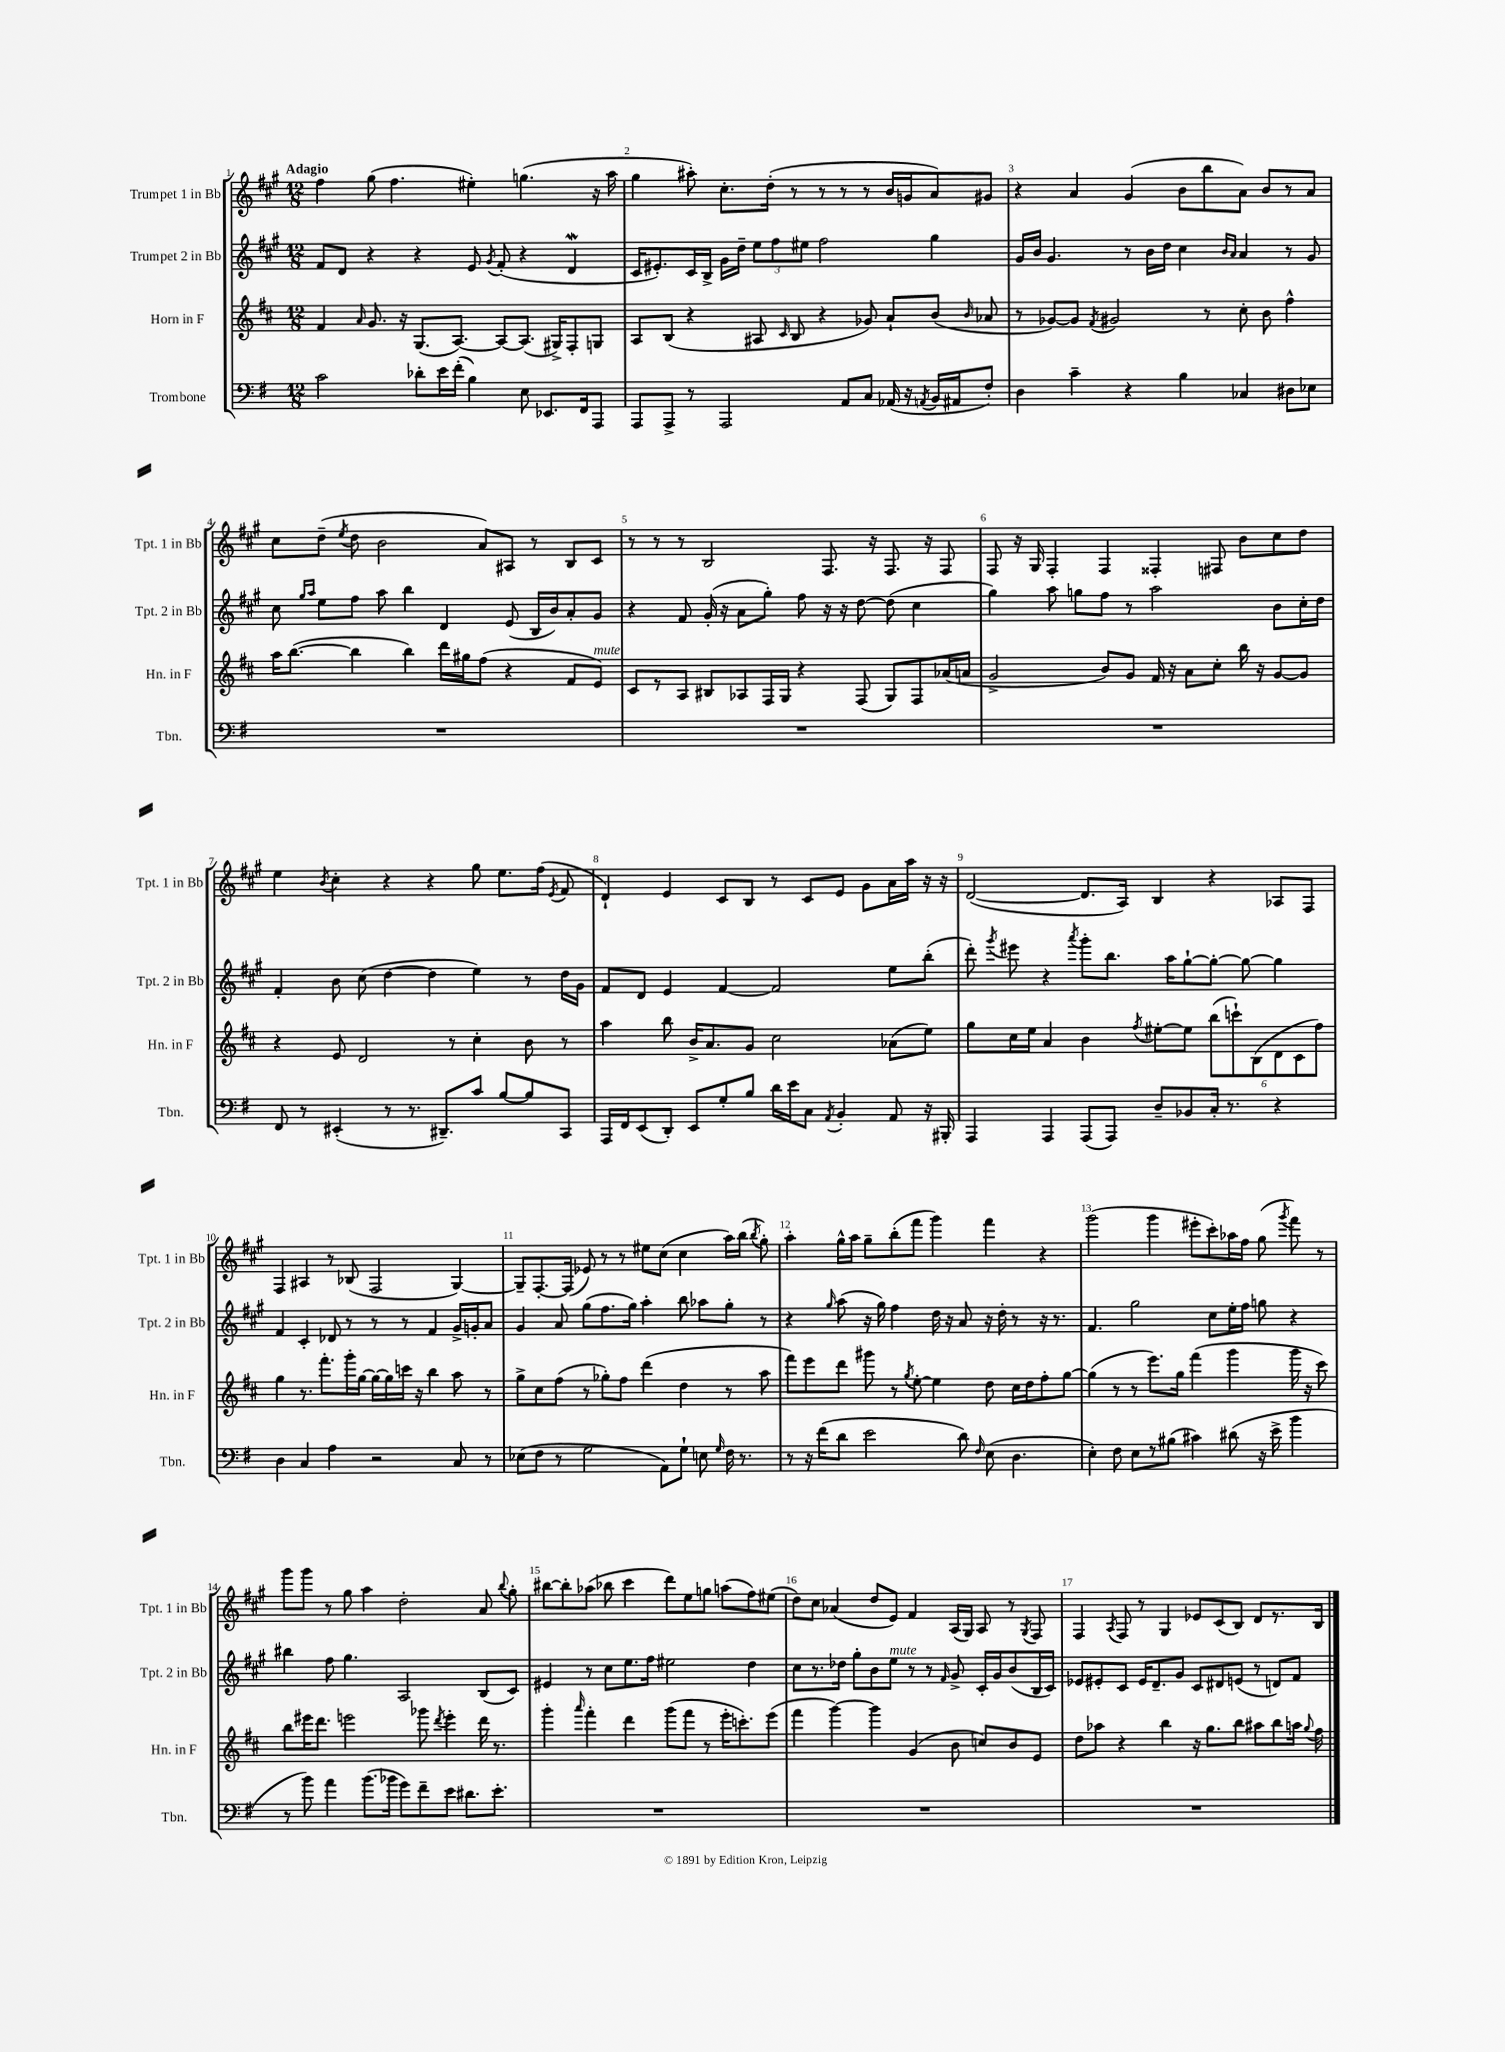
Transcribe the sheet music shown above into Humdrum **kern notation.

**kern	**kern	**kern	**kern
*part4	*part3	*part2	*part1
*staff4	*staff3	*staff2	*staff1
*I"Trombone	*I"Horn in F	*I"Trumpet 2 in Bb	*I"Trumpet 1 in Bb
*I'Tbn.	*I'Hn. in F	*I'Tpt. 2 in Bb	*I'Tpt. 1 in Bb
*clefF4	*clefG2	*clefG2	*clefG2
*k[f#]	*k[f#c#]	*k[f#c#g#]	*k[f#c#g#]
*M12/8	*M12/8	*M12/8	*M12/8
=1	=1	=1	=1
!	!	!	!LO:TX:a:B:t=Adagio
2c\	4f#/	8f#/L	4ff#\
.	.	8d/J	.
.	16qqa/	.	.
.	8.g/	4r	(8gg#\
.	.	.	4.ff#\
.	16r	.	.
8d-X'\L	(8.G/L	4r	.
16e\L	.	.	.
(16f#'\JJ	[8.A/J)	.	.
4B\)	.	8e/	4ee#X'\)
.	.	8qg#/	.
.	8A/L_	(8f#'/	.
8E\	(8.A/J]	4r	(4.ggn\
8.EE-X/L	.	.	.
.	16G#X^/KL)	.	.
.	8F#'/	4dw/	.
16FF#/k	.	.	.
8AAA/J	8Gn/J	.	16r
.	.	.	16aa\
=2	=2	=2	=2
8AAA/L	8A/L	16c#/KL	4gg#\
.	.	8.e#X'/)	.
8AAA^/J	(8B/J	.	.
8r	4r	16c#/L	8aa#X'\)
.	.	16B^/JJ	.
2AAA/	.	16g#\LL	8.cc#'\L
.	.	16dd~\JJ	.
.	8A#X/	12ee\L	.
.	.	.	(16dd'\Jk
.	.	12ff#\	.
.	16qqc#/	.	.
.	8B/	.	8r
.	.	12ee#X\J	.
.	4r	2ff#\	8r
8AA/L	.	.	8r
8C/J	8g-X/)	.	8r
(16AA-X/	8a`/L	.	16b/LL
16r	.	.	16gn/J
8qAAn/	.	.	.
16BB/LL	(8b/J	4gg#\	8a/)
16AA#X/J	.	.	.
.	16qqb/	.	.
8F#'/J)	8a-X/	.	8g#X/J
=3	=3	=3	=3
4D\	8r	16g#/LL	4r
.	.	16b/JJ	.
.	[8g-X/L)	4.g#/	.
4c~\	8g-/J]	.	4a/
.	8qf#/	.	.
.	2g#X/	.	.
4r	.	8r	(4g#/
.	.	16b\LL	.
.	.	16dd\JJ	.
4B\	.	4cc#\	8b\L
.	8r	.	8bb\
.	.	16qqb/LL	.
.	.	16qqa/JJ	.
4C-X/	8cc#'\	4a/	8a\J)
.	8b\	.	8b/L
8D#X\L	4ff#^^\	8r	8r
8E-X\J	.	8g#/	8a/J
!!LO:LB:g=z
=4	=4	=4	=4
1.r	16aa\KL	8cc#\	8cc#\L
.	([8.bb\J	.	.
.	.	16qqgg#/LL	.
.	.	16qqaa/JJ	.
.	.	8ee\L	(8dd~\J
.	.	.	8qee/
.	4bb\]	8ff#\J	8dd\
.	.	8aa\	2b\
.	4bb\)	4bb\	.
.	16ddd\LL	4d/	.
.	16gg#X\J	.	.
.	(8ff#\J	.	8a/L)
.	4r	(8e/	8A#X/J
.	.	16B/LL	8r
.	.	16b/J)	.
.	8f#/L	8a'/	8B/L
!	!LO:TX:a:i:t=mute	!	!
.	8e/J)	8g#/J	8c#/J
=5	=5	=5	=5
1.r	8c#/L	4r	8r
.	8r	.	8r
.	8A/J	8f#/	8r
.	8B#X/L	(16g#'/	2B/
.	.	16r	.
.	8A-X/	8a\L	.
.	16F#/L	8gg#'\J)	.
.	16G/JJ	.	.
.	4r	8ff#\	.
.	.	16r	8.F#/
.	.	16r	.
.	(8F#/	[8dd\	.
.	.	.	16r
.	8G/L)	(8dd\]	8.F#/
.	8F#/	4cc#\	.
.	.	.	16r
.	(16a-X/L	.	8F#/
.	16an/JJ	.	.
=6	=6	=6	=6
1.r	2g^/	4gg#\)	8F#/
.	.	.	16r
.	.	.	16G#/
.	.	8aa\	4F#'/
.	.	8ggn\L	.
.	8b/L)	8ff#\J	4F#/
.	8g/J	8r	.
.	16f#/	2aa\	4F##X'/
.	16r	.	.
.	8a\L	.	.
.	8cc#'\J	.	8F#X/
.	16bb\	.	8b\L
.	16r	.	.
.	[8g/L	8b\L	8cc#\
.	8g/J]	16cc#'\L	8dd\J
.	.	16dd\JJ	.
!!LO:LB:g=z
=7	=7	=7	=7
8FF#/	4r	4f#'/	4ee\
8r	.	.	.
.	.	.	8qb/
(4EE#X'/	8e/	8b\	4cc#'\
.	2d/	(8cc#\	.
8r	.	[4dd\	4r
8.r	.	.	.
.	.	4dd\]	4r
8.DD#X~/L)	.	.	.
.	8r	.	.
8c/J	4cc#'\	4ee\)	8gg#\
[8B/L	.	.	8.ee\L
8B/]	8b\	8r	.
.	.	.	(16ff#\Jk
.	.	.	8qe/
8CC/J	8r	16dd\LL	8f#/
.	.	16g#\JJ	.
=8	=8	=8	=8
16AAA/LL	4aa\	8f#/L	4d`/)
16FF#/J	.	.	.
(8EE/	.	8d/J	.
8DD'/J)	8bb\	4e/	4e/
8EE/L	16b^/KL	.	.
.	8.a/	.	.
8G'/	.	[4f#/	8c#/L
8B/J	8g/J	.	8B/J
16d\LL	2cc#\	2f#/]	8r
16e\J	.	.	.
8C\J	.	.	8c#/L
8qAA/	.	.	.
4BB'/	.	.	8e/J
.	.	.	8g#\L
8AA/	(8a-X\L	8ee\L	16a\L
.	.	.	16aa\JJ
16r	8ee\J)	(8bb'\J	16r
16BBB#X'/	.	.	16r
=9	=9	=9	=9
4AAA/	8gg\L	8ddd'\)	([2d/
.	.	8qggg#/	.
.	16cc#\L	8eee#X\	.
.	16ee\JJ	.	.
4AAA/	4a/	4r	.
.	.	8qaaa/	.
(8AAA/L	4b\	8ggg#'\L	8.d/L]
8AAA/J)	.	8.bb\J	.
.	.	.	16A/Jk)
.	8qff#/	.	.
8D~/L	[8ee#X'\L	.	4B/
.	.	16aa\KL	.
8BB-X/	8ee#\J]	[8gg#`\	.
16C'/Jk	(12bb\L	8gg#'\J_	4r
8.r	.	.	.
.	12cccn`\)	.	.
.	.	8gg#\_	.
.	(12B\	.	.
4r	12d\	4gg#\]	8A-X/L
.	12c#\	.	.
.	.	.	8F#/J
.	12ff#\J)	.	.
!!LO:LB:g=z
=10	=10	=10	=10
4D\	4gg\	4f#/	4F#/
4C/	8.r	4c#'/	4A#X/
.	8.fff#'\L	.	.
4A\	.	8d-X/	8r
.	16ggg'\L	8r	(8B-X/
.	[16gg\JJ	.	.
2r	16gg\LL_	8r	2F#/
.	16gg\]	.	.
.	16cccn\JJ	8r	.
.	16r	.	.
.	4bb\	4f#/	.
8C/	8aa\	16g#^/LL	[4G#/)
.	.	16gn'/J	.
8r	8r	8a/J	.
=11	=11	=11	=11
(8E-X\L	8gg^\L	4g#/	8G#~/L]
8F#\J	8cc#\	.	[8.F#'/
8r	(8ff#\J	8a/	.
.	.	.	(16F#/Jk]
2G\	8r	(8gg#\L	8e-X/)
.	8gg-X'\L)	8.ff#\	8r
.	8ff#\J	.	8r
.	.	16gg#\Jk)	.
.	(4ddd\	4aa'\	8ee#X\L
8AA\L)	.	.	(8cc#\J
8G`\J	4dd\	8bb\	4cc#\
8En\	.	8aa-X\L	.
16qqG/	.	.	.
16F#\	8r	8gg#'\J	16aa\LL)
8.r	.	.	(16bb\JJ
.	.	.	8qbb/
.	8aa\	8r	8gg#'\)
=12	=12	=12	=12
8r	8fff#\L)	4r	4aa'\
16r	8eee\	.	.
(16f#\KL	.	.	.
.	.	16qqgg#/	.
8d\J	8ddd\J	(8aa\	16gg#^^\LL
.	.	.	16aa\JJ
2e\	8ggg#X\	16r	8gg#~\L
.	.	16gg#\)	.
.	8r	4ff#\	(8bb'\
.	8qgg/	.	.
.	[8ee'\	.	8fff#\J
.	4ee\]	16dd\	4ggg#\)
.	.	16r	.
8d\)	.	8a/	.
16qqF#/	.	.	.
(8E\	8dd\	16r	4fff#\
.	.	16dd'\	.
4.D\	16cc#\LL	8r	.
.	16dd\J	.	.
.	8ff#'\	16r	4r
.	.	8.r	.
.	[8gg\J	.	.
=13	=13	=13	=13
4E'\)	(4gg\]	4.f#/	(2ggg#\
8F#\	8r	.	.
8E\L	8r	2gg#\	.
8r	8.eee\L)	.	4ggg#\
(8B#X\J	.	.	.
.	16gg\Jk	.	.
4c#X\)	(4fff#\	.	8eee#X'\L
.	.	8cc#\L	8ccc#'\)
(8d#X\	4ggg\	16ee'\L	16aa-X\L
.	.	16ff#\JJ	16ff#\JJ
16r	.	8ggn\	(8gg#\
16e^\	.	.	.
.	.	.	8qggg#/
4b\	16ggg\	4r	8fff#\)
.	16r	.	.
.	8ccc#\)	.	8r
!!LO:LB:g=z
=14	=14	=14	=14
8r	8bb\L	4bb#X\	8ggg#\L
8b\)	16eee#X\K	.	8ggg#\J
.	8.ddd\J	.	.
4a\	.	8ff#\	8r
.	2eeen\	4.gg#\	8gg#\
(8.b\L	.	.	4aa\
16b-X\Jk	.	.	.
8g\L)	.	2A/	2dd'\
8f#~\	8ggg-X\	.	.
.	8qddd/	.	.
8e\J	4eee'\	.	.
8.d#X\L	.	.	.
.	16ddd\	(8B/L	8a/
8.e'\J	8.r	.	.
.	.	.	8qqbb/
.	.	8c#/J)	8gg#'\
=15	=15	=15	=15
1.r	4ggg'\	4e#X/	[8bb#X\L
.	.	.	8bb#'\]
.	16qqaaa/	.	.
.	4fff#'\	8r	(8aa-X\J
.	.	8cc#\L	8bb-X\
.	4ddd\	8.ee\	4ccc#\
.	.	16ff#\Jk	.
.	(8ggg\L	2ee#X\	8ddd\L)
.	8fff#\J	.	8ee\
.	8r	.	8ggn\J
.	16eee'\KL	.	(8aan\L
.	8.cccn'\)	.	.
.	.	4dd\	8ff#\)
.	(8eee\J	.	(8ee#X\J
=16	=16	=16	=16
1.r	4fff#\	8cc#\L	8dd\L)
.	.	8.r	8cc#\J
.	[4ggg\)	.	(4a-X/
.	.	16dd-X\Jk	.
.	.	8gg#'\L	.
.	4ggg\]	8b\	8dd/L
!	!	!LO:TX:a:i:t=mute	!
.	.	8ee\J	8e/J)
.	(4g/	8r	4f#/
.	.	8r	.
.	.	16qqf#/	.
.	8b\	8g#^/	(16A/LL
.	.	.	16G#/JJ)
.	8ccn/L)	16c#'/LL	8A/
.	.	16g#/J	.
.	8b/	(8b/	8r
.	.	.	8qG#/
.	8e/J	16B/L	8F#/
.	.	16c#/JJ)	.
=17	=17	=17	=17
1.r	8dd\L	8e-X/L	4F#/
.	8aa-X\J	8e#X'/	.
.	.	.	8qA/
.	4r	8c#/J	8F#/
.	.	16e#/KL	8r
.	.	8.d~/	.
.	4bb\	.	4G#/
.	.	8g#/J	.
.	16r	8c#/L	8e-X/L
.	8.gg\L	.	.
.	.	8d#X/	(8c#/
.	8bb\J	(8en/J	8B/J)
.	8aa#X\L	8r	8d/L
.	8bb\	8dn/L)	8.r
.	16aan\Jk	8f#/J	.
.	8qqgg/	.	.
.	16ff#\	.	16B/Jk
==	==	==	==
*-	*-	*-	*-
